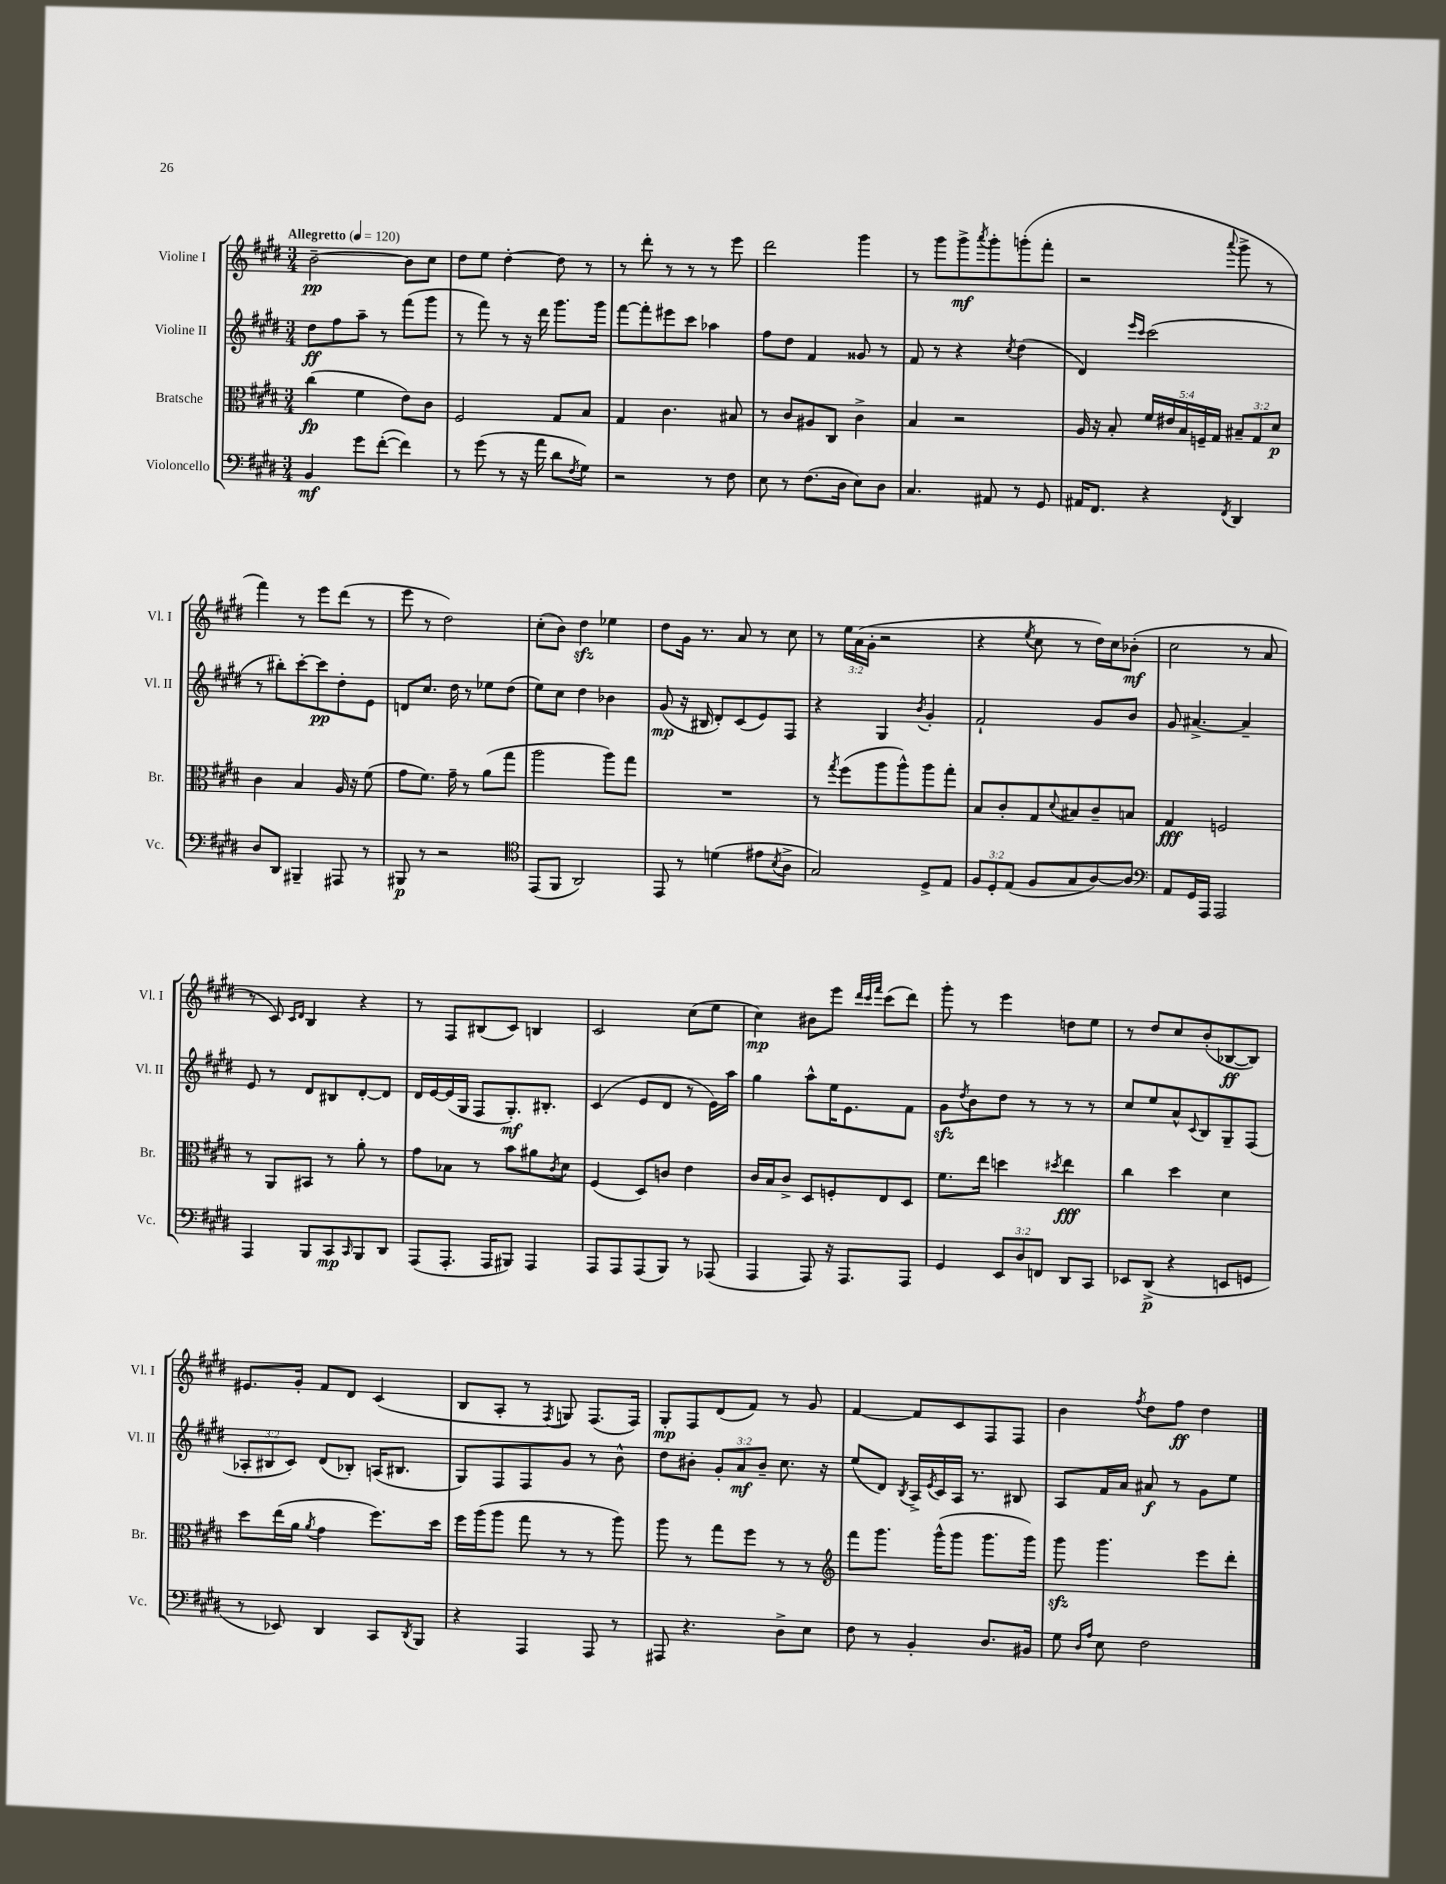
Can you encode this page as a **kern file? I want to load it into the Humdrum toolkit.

**kern	**dynam	**kern	**dynam	**kern	**dynam	**kern	**dynam
*part4	*part4	*part3	*part3	*part2	*part2	*part1	*part1
*staff4	*staff4	*staff3	*staff3	*staff2	*staff2	*staff1	*staff1
*I"Violoncello	*	*I"Bratsche	*	*I"Violine II	*	*I"Violine I	*
*I'Vc.	*	*I'Br.	*	*I'Vl. II	*	*I'Vl. I	*
*clefF4	*	*clefC3	*	*clefG2	*	*clefG2	*
*k[f#c#g#d#]	*	*k[f#c#g#d#]	*	*k[f#c#g#d#]	*	*k[f#c#g#d#]	*
*M3/4	*	*M3/4	*	*M3/4	*	*M3/4	*
*MM120	*	*MM120	*	*MM120	*	*MM120	*
=1	=1	=1	=1	=1	=1	=1	=1
!	!	!	!	!	!	!LO:TX:a:B:t=Allegretto	!
4BB/	mf	(4cc#\	fp	8dd#\L	ff	[2b~\	pp
.	.	.	.	8ff#\	.	.	.
8g#\L	.	4f#\	.	8aa~\J	.	.	.
([8f#'\J	.	.	.	8r	.	.	.
4f#\])	.	8e\L)	.	(8fff#\L	.	8b\L]	.
.	.	8c#\J	.	8ggg#\J	.	8cc#\J	.
=2	=2	=2	=2	=2	=2	=2	=2
8r	.	2F#/	.	8r	.	8dd#\L	.
(8g#\	.	.	.	8fff#\)	.	8ee\J	.
8r	.	.	.	8r	.	[4dd#'\	.
16r	.	.	.	16r	.	.	.
16a\	.	.	.	16ddd#\	.	.	.
8d#\L	.	8G#/L	.	8.ggg#\L	.	8dd#\]	.
8qF#/	.	.	.	.	.	.	.
8G#\J)	.	8B/J	.	.	.	8r	.
.	.	.	.	16ggg#\Jk	.	.	.
=3	=3	=3	=3	=3	=3	=3	=3
2r	.	4G#/	.	[8fff#\L	.	8r	.
.	.	.	.	8fff#'\]	.	8ddd#'\	.
.	.	4.c#\	.	8eee#X\	.	8r	.
.	.	.	.	8ccc#\J	.	8r	.
8r	.	.	.	4aa-X\	.	8r	.
8F#\	.	8B#X/	.	.	.	8eee\	.
=4	=4	=4	=4	=4	=4	=4	=4
8E\	.	8r	.	8ff#\L	.	2ddd#\	.
8r	.	8c#/L	.	8dd#\J	.	.	.
(8.F#\L	.	8A#X/	.	4f#/	.	.	.
.	.	8C#/J	.	.	.	.	.
16D#\Jk	.	.	.	.	.	.	.
8E\L)	.	4c#^\	.	8g##X/	.	4ggg#\	.
8D#\J	.	.	.	8r	.	.	.
=5	=5	=5	=5	=5	=5	=5	=5
4.C#/	.	4B/	.	8f#/	.	8r	.
.	.	.	.	8r	.	8ggg#\L	.
.	.	2r	.	4r	.	8ggg#^\	mf
.	.	.	.	.	.	8qaaa/	.
8AA#X/	.	.	.	.	.	8ggg#'\	.
.	.	.	.	8qcc#/	.	.	.
8r	.	.	.	(4dd#\	.	(8gggn'\	.
8GG#/	.	.	.	.	.	8fff#'\J	.
=6	=6	=6	=6	=6	=6	=6	=6
16AA#X/KL	.	16A/	.	4d#/)	.	2r	.
8.FF#/J	.	16r	.	.	.	.	.
.	.	8B'/	.	.	.	.	.
.	.	.	.	16qqeee/LL	.	.	.
.	.	.	.	16qqccc#/JJ	.	.	.
4r	.	20f#/LL	.	(2ccc#\	.	.	.
.	.	20e#X/	.	.	.	.	.
.	.	20B/	.	.	.	.	.
.	.	20Fn~/	.	.	.	.	.
.	.	20G#/JJ	.	.	.	.	.
8qFF#/	.	.	.	.	.	8qqaaa/	.
4DD#/	.	12B#X~/L	.	.	.	8ggg#^\	.
.	.	12G#/	.	.	.	.	.
.	.	.	.	.	.	8r	.
.	.	12d#/J	p	.	.	.	.
!!LO:LB:g=z
=7	=7	=7	=7	=7	=7	=7	=7
8D#/L	.	4c#\	.	8r	.	4fff#\)	.
8DD#/J	.	.	.	8bb#X'\L)	.	.	.
4BBB#X~/	.	4B/	.	[8ccc#'\	.	8r	.
.	.	.	.	8ccc#\]	pp	8eee\L	.
8AAA#X/	.	16A/	.	8dd#'\	.	(8ddd#\J	.
.	.	16r	.	.	.	.	.
8r	.	(8f#\	.	8e\J	.	8r	.
=8	=8	=8	=8	=8	=8	=8	=8
8BBB#X/	p	8g#\L	.	8dn/L	.	8eee\	.
8r	.	8.f#\J)	.	8.cc#/J	.	8r	.
2r	.	.	.	.	.	2dd#\)	.
.	.	16g#~\	.	16dd#\	.	.	.
.	.	8r	.	8r	.	.	.
.	.	(8a\L	.	8ee-X\L	.	.	.
.	.	8gg#\J	.	(8dd#\J	.	.	.
=9	=9	=9	=9	=9	=9	=9	=9
*clefC4	*	*	*	*	*	*	*
(8EE/L	.	2aa\	.	8ee\L)	.	(8cc#'\L	.
8FF#/J	.	.	.	8cc#\J	.	8b\J)	.
2AA/)	.	.	.	4dd#\	.	4dd#zz\	.
.	.	8aa\L)	.	4b-X\	.	4ee-X\	.
.	.	8gg#\J	.	.	.	.	.
=10	=10	=10	=10	=10	=10	=10	=10
8EE/	.	2.r	.	(8g#/	mp	8dd#\L	.
8r	.	.	.	16r	.	16g#\Jk	.
.	.	.	.	16B#X/	.	8.r	.
(4dn\	.	.	.	8d#'/L)	.	.	.
.	.	.	.	(8c#/	.	8a/	.
8e#X\L	.	.	.	8e/)	.	8r	.
8qB/	.	.	.	.	.	.	.
8A^\J	.	.	.	8F#/J	.	8cc#\	.
=11	=11	=11	=11	=11	=11	=11	=11
2G#/)	.	8r	.	4r	.	8r	.
.	.	8qgg#/	.	.	.	.	.
.	.	(8ff#\L	.	.	.	24ee\LL	.
.	.	.	.	.	.	(24a\	.
.	.	.	.	.	.	24g#'\JJ	.
.	.	8aa\	.	4G#/	.	2r	.
.	.	8aa^^\)	.	.	.	.	.
.	.	.	.	8qb/	.	.	.
8D#^/L	.	8aa\	.	4g#'/	.	.	.
8E/J	.	8gg#'\J	.	.	.	.	.
=12	=12	=12	=12	=12	=12	=12	=12
12F#/L	.	8B/L	.	2f#`/	.	4r	.
12D#'/	.	.	.	.	.	.	.
.	.	8c#'/	.	.	.	.	.
(12E/J	.	.	.	.	.	.	.
.	.	.	.	.	.	8qee/	.
8F#/L	.	8G#/	.	.	.	8cc#\	.
.	.	8qqd#/	.	.	.	.	.
8G#/	.	8B#X/	.	.	.	8r	.
[8A/)	.	8c#~/	.	8g#/L	.	16dd#\LL)	.
.	.	.	.	.	.	16cc#\J	.
8A/J]	.	8Bn/J	.	8b/J	.	(8b-X'\J	mf
=13	=13	=13	=13	=13	=13	=13	=13
*clefF4	*	*	*	*	*	*	*
8AA/L	.	4G#/	fff	8g#/	.	2cc#\	.
16GG#/L	.	.	.	[4.a#X^/	.	.	.
16AAA/JJ	.	.	.	.	.	.	.
2AAA/	.	2Fn/	.	.	.	.	.
.	.	.	.	4a#~/]	.	8r	.
.	.	.	.	.	.	8a/	.
!!LO:LB:g=z
=14	=14	=14	=14	=14	=14	=14	=14
4AAA/	.	8r	.	8e/	.	8r	.
.	.	8AA/L	.	8r	.	8c#/)	.
.	.	.	.	.	.	16qqc#/LL	.
.	.	.	.	.	.	16qqd#/JJ	.
8BBB/L	.	8BB#X/J	.	8d#/L	.	4B/	.
8CC#/	mp	8r	.	8B#X/	.	.	.
16qqCC#/	.	.	.	.	.	.	.
8BBB/	.	8a'\	.	[8d#'/	.	4r	.
8DD#/J	.	8r	.	8d#/J]	.	.	.
=15	=15	=15	=15	=15	=15	=15	=15
(8AAA/L	.	8g#\L	.	16d#/LL	.	8r	.
.	.	.	.	[16e/	.	.	.
8.AAA'/J	.	8B-X\J	.	(16e/]	.	8F#/L	.
.	.	.	.	16G#/JJ	.	.	.
.	.	8r	.	8F#/L	.	(8B#X/	.
16AAA/KL	.	.	.	.	.	.	.
8BBB#X/J)	.	8b\L	.	8.G#'/)	mf	8c#/J)	.
4AAA/	.	8a#X\	.	.	.	4Bn/	.
.	.	.	.	8.B#X'/J	.	.	.
.	.	8qc#/	.	.	.	.	.
.	.	8d#\J	.	.	.	.	.
=16	=16	=16	=16	=16	=16	=16	=16
8AAA/L	.	(4F#/	.	(4c#/	.	2c#/	.
8AAA/	.	.	.	.	.	.	.
(8AAA/	.	8D#/L)	.	8e/L	.	.	.
8BBB/J)	.	8cn/J	.	8d#/J	.	.	.
8r	.	4e\	.	8r	.	(8cc#\L	.
(8AAA-X/	.	.	.	16e\LL)	.	8ee\J	.
.	.	.	.	16aa\JJ	.	.	.
=17	=17	=17	=17	=17	=17	=17	=17
4AAA/	.	16c#/LL	.	4gg#\	.	4cc#\)	mp
.	.	16B/J	.	.	.	.	.
.	.	8c#^/J	.	.	.	.	.
8AAA/)	.	8D#/L	.	8aa^^\L	.	8b#X\L	.
16r	.	8Fn'/	.	16ee\K	.	8eee\J	.
8.AAA/L	.	.	.	8.e\	.	.	.
.	.	.	.	.	.	32qqddd#/LLL	.
.	.	.	.	.	.	32qqccc#/	.
.	.	.	.	.	.	32qqfff#/JJJ	.
.	.	8E/	.	.	.	(8ccc#\L	.
8AAA/J	.	8D#/J	.	8f#\J	.	8ddd#\J)	.
=18	=18	=18	=18	=18	=18	=18	=18
4GG#/	.	8.f#\L	.	8g#zz\L	.	8ggg#'\	.
.	.	.	.	8qdd#/	.	.	.
.	.	.	.	8b\	.	8r	.
.	.	16ee\Jk	.	.	.	.	.
12EE/L	.	4ddn\	.	8dd#\J	.	4eee\	.
12D#/	.	.	.	.	.	.	.
.	.	.	.	8r	.	.	.
12FFn/J	.	.	.	.	.	.	.
.	.	8qdd#X/	.	.	.	.	.
8DD#/L	.	4ee\	fff	8r	.	8ddn\L	.
8CC#/J	.	.	.	8r	.	8ee\J	.
=19	=19	=19	=19	=19	=19	=19	=19
8EE-X/L	.	4cc#\	.	8cc#/L	.	8r	.
(8DD#^/J	p	.	.	8ee/	.	8dd#/L	.
4r	.	4dd#\	.	8a^^/	.	8cc#/	.
.	.	.	.	8qqc#/	.	.	.
.	.	.	.	8B/	.	(8b'/	.
8EEn/L	.	4d#\	.	8G#~/	.	[8B-X/	ff
8GGn/J	.	.	.	(8F#/J	.	8B-/J])	.
!!LO:LB:g=z
=20	=20	=20	=20	=20	=20	=20	=20
8r	.	8dd#\L	.	12A-X'/L	.	8.e#X/L	.
.	.	.	.	12B#X/	.	.	.
8EE-X/)	.	(16ee\L	.	.	.	.	.
.	.	.	.	12c#/J)	.	.	.
.	.	16a\JJ	.	.	.	16g#'/Jk	.
.	.	8qa/	.	.	.	.	.
4DD#/	.	4g#\	.	(8d#/L	.	8f#/L	.
.	.	.	.	8B-X'/J)	.	8d#/J	.
8CC#/L	.	8.ff#\L)	.	(16An/KL	.	(4c#/	.
.	.	.	.	8.B#X/J	.	.	.
8qDD#/	.	.	.	.	.	.	.
8BBB/J	.	.	.	.	.	.	.
.	.	16dd#\Jk	.	.	.	.	.
=21	=21	=21	=21	=21	=21	=21	=21
4r	.	16ff#\LL	.	8G#/L)	.	8B/L	.
.	.	(16aa\J	.	.	.	.	.
.	.	8aa\J	.	8F#/	.	8A'/J	.
4AAA/	.	8gg#\	.	8F#/	.	8r	.
.	.	.	.	.	.	8qF#/	.
.	.	8r	.	8g#/J	.	8Gn/)	.
8AAA/	.	8r	.	8r	.	(8.F#/L	.
8r	.	8aa\)	.	8b^^\	.	.	.
.	.	.	.	.	.	16F#/Jk)	.
=22	=22	=22	=22	=22	=22	=22	=22
8AAA#X/	.	8aa\	.	8dd#\L	.	8G#'/L	mp
4.r	.	8r	.	8b#X'\J	.	8F#/	.
.	.	8gg#\L	.	12g#'/L	.	(8d#/	.
.	.	.	.	12a/	mf	.	.
.	.	8ff#\J	.	.	.	8f#/J)	.
.	.	.	.	12b#~/J	.	.	.
8D#^\L	.	8r	.	8.cc#\	.	8r	.
8E\J	.	8r	.	.	.	8g#/	.
.	.	.	.	16r	.	.	.
=23	=23	=23	=23	=23	=23	=23	=23
*	*	*clefG2	*	*	*	*	*
8F#\	.	8fff#\L	.	(8ee/L	.	[4f#/	.
8r	.	8.ggg#\J	.	8d#/J)	.	.	.
.	.	.	.	8qB/	.	.	.
4BB'/	.	.	.	16A^/LL	.	8f#/L]	.
.	.	.	.	8qe/	.	.	.
.	.	(16ggg#^^\KL	.	16c#/	.	.	.
.	.	8ggg#\J	.	16A/JJ	.	8c#/	.
.	.	.	.	8.r	.	.	.
8.D#/L	.	8.ggg#\L	.	.	.	8F#/	.
.	.	.	.	8B#X/	.	8F#/J	.
16BB#X/Jk	.	16ggg#\Jk)	.	.	.	.	.
=24	=24	=24	=24	=24	=24	=24	=24
8G#\	.	8ggg#zz\	.	8A/L	.	4b\	.
16qqD#/LL	.	.	.	.	.	.	.
16qqA/JJ	.	.	.	.	.	.	.
8E\	.	4.ggg#\	.	16f#/L	.	.	.
.	.	.	.	16a/JJ	.	.	.
.	.	.	.	.	.	8qff#/	.
2F#\	.	.	.	8a#X/	f	8dd#\L	.
.	.	.	.	8r	.	8ff#\J	ff
.	.	8eee\L	.	8g#\L	.	4dd#\	.
.	.	8ddd#'\J	.	8ee\J	.	.	.
==	==	==	==	==	==	==	==
*-	*-	*-	*-	*-	*-	*-	*-
